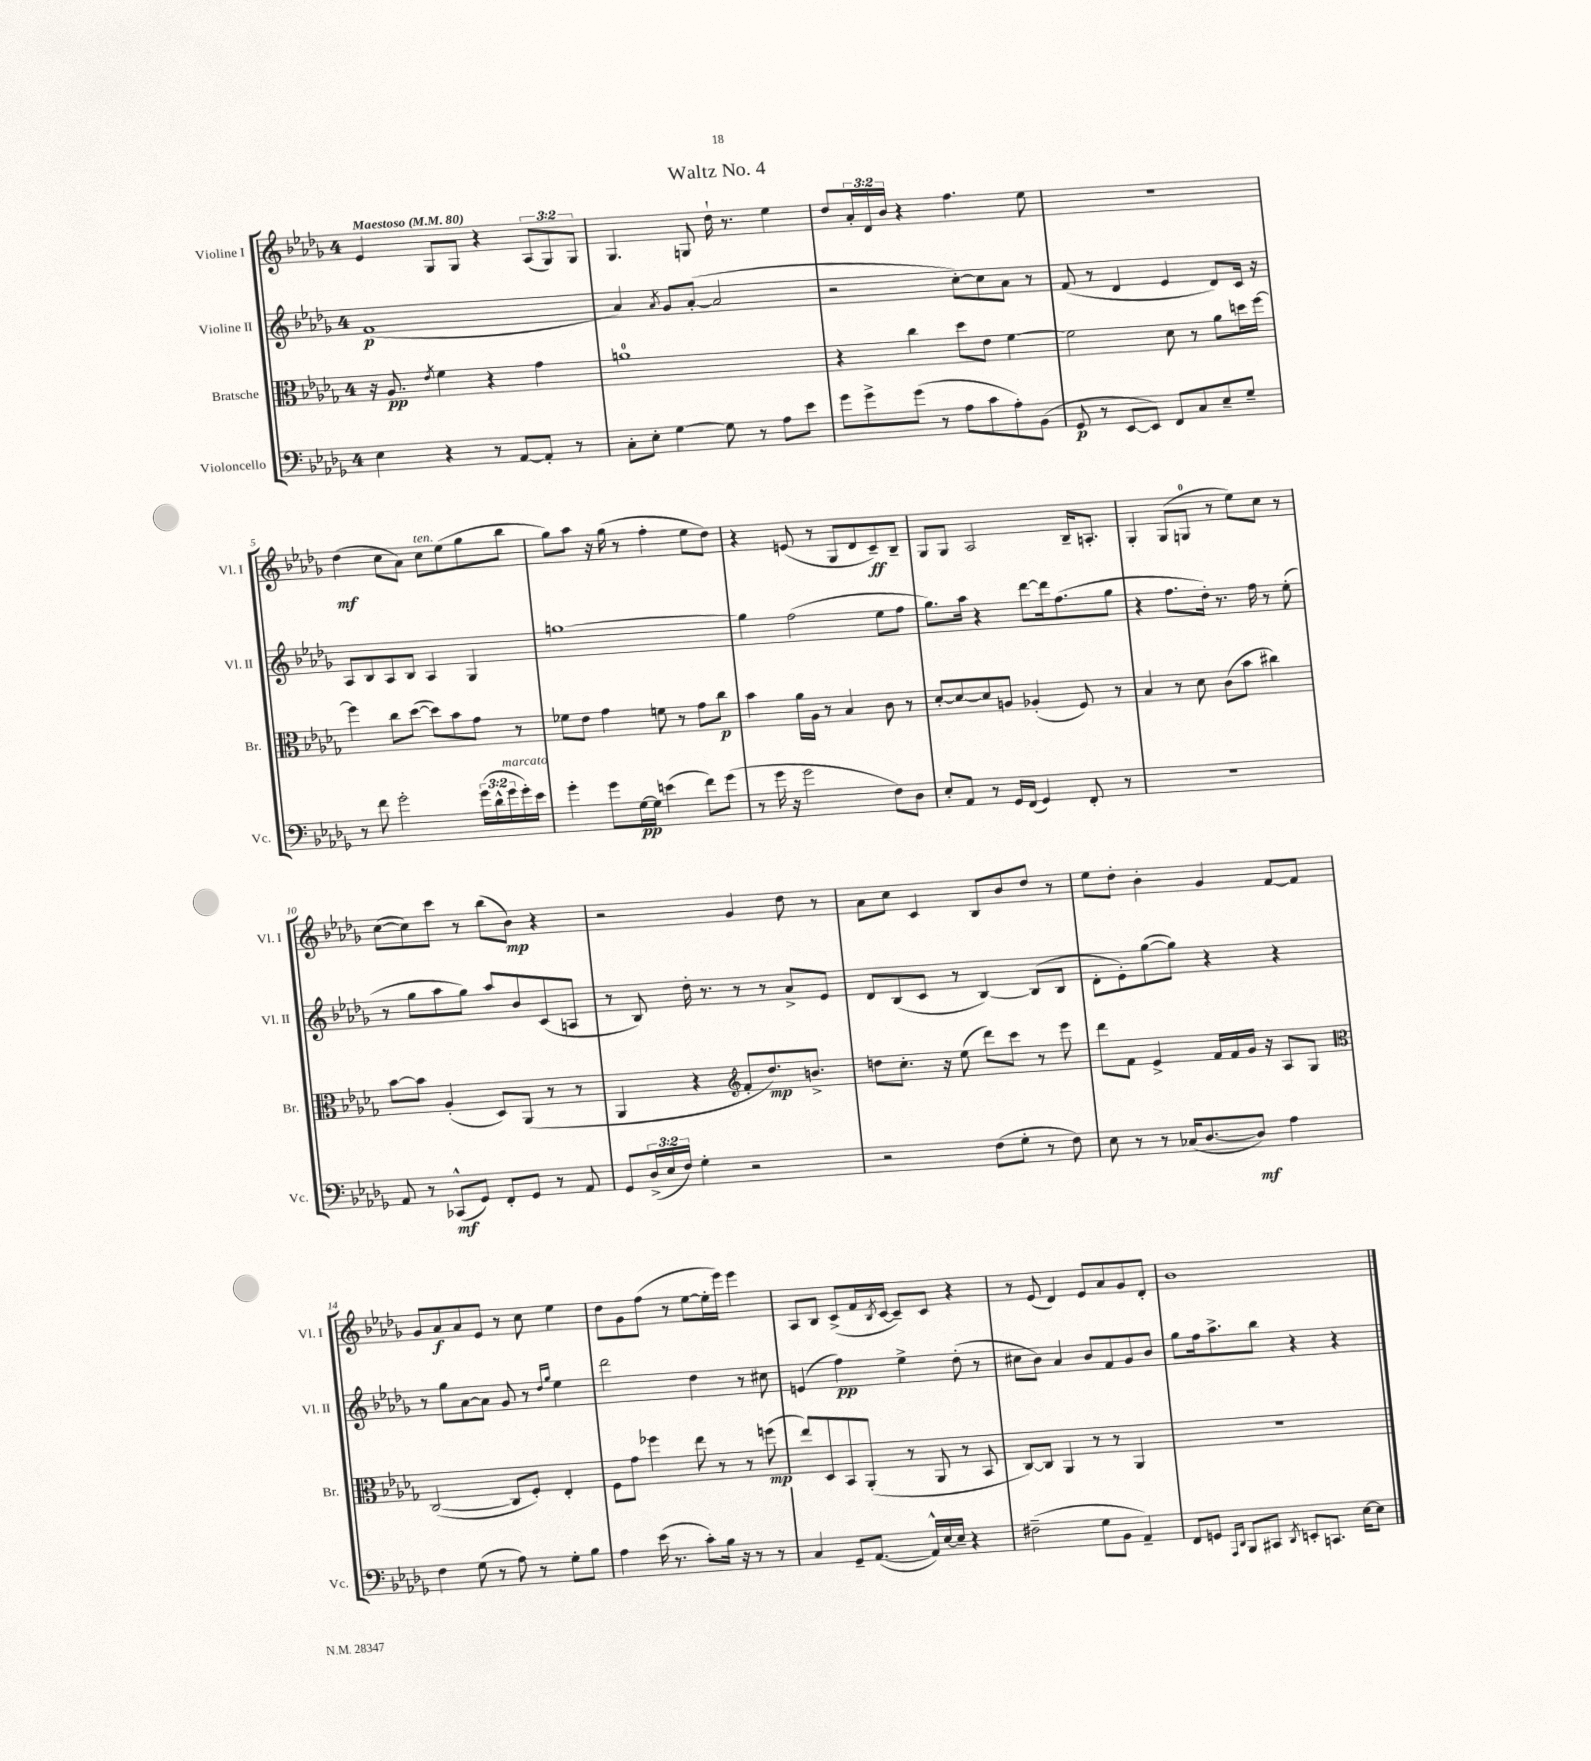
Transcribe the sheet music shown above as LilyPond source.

\header { title = "Waltz No. 4" }
<<
\new StaffGroup <<
\new Staff = "s0" \with { instrumentName = "Violine I" shortInstrumentName = "Vl. I" } {
    \clef treble \key des \major \once \override Staff.TimeSignature.style = #'single-digit \time 4/4 \override Staff.TupletNumber.text = #tuplet-number::calc-fraction-text \tempo "Maestoso" 4 = 80
    ees'4 ges8 ges8 r4 \tuplet 3/2 { aes8( ges8) ges8 } |
    ges4. g8 des''16-! r8. ees''4 |
    des''8 \tuplet 3/2 { aes'16-. des'16 bes'16 } r4 f''4. ees''8 |
    R1 |
    des''4\mf( c''8 aes'8) c''8^\markup { \italic "ten." } ees''8( ges''8 bes''8 |
    ges''8) aes''8 r16 ges''16( r8 f''4-. ees''8 des''8) |
    r4 e'8( r8 ges8 des'8 c'8--\ff) bes8-- |
    ges8 ges8 aes2 bes16-- a8.-. |
    ges4-. ges8( g8-0 r8 ees''8) c''8 r8 |
    c''8~( c''8) c'''8 r8 bes''8( bes'8\mp) r4 |
    r2 ges'4 des''8 r8 |
    aes'8 c''8 c'4 bes8 bes'8 des''8 r8 |
    ees''8 des''8-. bes'4-. ges'4 f'8~ f'8 |
    ges'8 aes'8\f aes'8 ees'8 r8 c''8 ees''4 |
    des''8 ges'8 f''8( r8 ees''8~ ees''16-. ees'''16) ees'''4 |
    aes8 bes8 c'8->( f'16 \acciaccatura { bes8 } c'16~ c'8--) c'8 r4 |
    r8 ees'8( des'4) ees'8 aes'8 ges'8 des'8-. |
    bes'1 \bar "|." |
}
\new Staff = "s1" \with { instrumentName = "Violine II" shortInstrumentName = "Vl. II" } {
    \clef treble \key des \major \once \override Staff.TimeSignature.style = #'single-digit \time 4/4
    f'1\p( |
    aes'4) \acciaccatura { aes'8 } ges'8 aes'8~-.( aes'2 |
    r2 c''8~-.) c''8 aes'8 r8 |
    f'8( r8 des'4 ees'4 des'8) c'16 r16 |
    aes8 bes8 aes8 bes8 aes4 ges4 |
    g''1~ |
    g''4 f''2( ees''8 f''8 |
    ges''8.) aes''16 r4 des'''8~ des'''16 f''8.( ges''8 |
    r4 f''8. des''16-.) r8. f''16 r8 ees''8-.( |
    r8 ges''8 aes''8 ges''8) aes''8 bes'8 c'8( a8 |
    r8 bes8) des''16-. r8. r8 r8 aes'8-> ees'8 |
    des'8 bes8( c'8 r8 bes4~) bes8( bes8 |
    des'8-. ees'8-.) ges''8~( ges''8) r4 r4 |
    r8 ges''8 aes'8~ aes'8 ges'8 r8 \grace { des''16 ges''16 } ees''4 |
    des'''2 des''4 r8 cis''8 |
    e'4( f''4\pp) ees''4-> des''8-.( r8 |
    cis''8 bes'8) aes'4 bes'8 f'8 ges'8 bes'8 |
    ges''8 f''16 aes''8.-> bes''8 r4 r4 \bar "|." |
}
\new Staff = "s2" \with { instrumentName = "Bratsche" shortInstrumentName = "Br." } {
    \clef alto \key des \major \once \override Staff.TimeSignature.style = #'single-digit \time 4/4
    r16 aes8.\pp \acciaccatura { ees'8 } f'4 r4 ges'4 |
    a'1-0 |
    r4 c''4 des''8 ees'8 f'4~ |
    f'2 des'8 r8 aes'8 d''16 f''16~ |
    f''4 c''8 des''8~( des''8) bes'8 ges'8 r8 |
    fes'8 ees'8 ges'4 f'8 r8 ges'8 c''8\p |
    bes'4 aes'16 aes16 r8 bes4 c'8 r8 |
    des'8~-. des'8~ des'8 a8 aes4-.( f8) r8 |
    bes4 r8 des'8 c'8( bes'8 cis''4) |
    bes'8~ bes'8 aes4-.( des8) aes,8( r8 r8 |
    aes,4 r4 \clef treble f'8-. des''8.\mp) b'8.-> |
    d''8 c''8.-. r16 ees''8( des'''8) c'''8 r8 ees'''8 |
    des'''8 f'8 ees'4-> f'16 f'16 ges'16 r16 aes8 ges8 |
    \clef alto c2~( c8 f8-.) ees4-. |
    f8 ges'8 fes''4 ees''8 r8 r8 f''8\mp( |
    ees''8) des8 bes,8 aes,8-.( r8 aes,8 r8 bes,8 |
    c8~) c8 aes,4 r8 r8 aes,4 |
    r1 \bar "|." |
}
\new Staff = "s3" \with { instrumentName = "Violoncello" shortInstrumentName = "Vc." } {
    \clef bass \key des \major \once \override Staff.TimeSignature.style = #'single-digit \time 4/4 \override Staff.TupletNumber.text = #tuplet-number::calc-fraction-text
    ees4 r4 r8 aes,8~ aes,8-. r8 |
    c8-. ees8-. ges4~ ges8 r8 aes8 ees'8 |
    ges'8 ges'8-> ges'8( r8 aes8 c'8 aes8-.) bes,8( |
    ges,8\p r8 ees,8~ ees,8) f,8 c8 ees8-- ges8-- |
    r8 f'8 ges'2-. \tuplet 3/2 { ges'16( des'16-^ ges'16^\markup { \italic "marcato" } } ges'16-.) ees'16 |
    ges'4-. ges'8 ges16~\pp ges16 e'4( f'8) ges'8( |
    r8 ges'16 r16 ges'2 f8) des8 |
    ees8-. aes,8 r8 ges,16 f,16( ges,4) f,8-. r8 |
    r1 |
    aes,8 r8 ces,8-^\mf( ges,8) f,8-. ges,8 r8 aes,8 |
    ges,8 \tuplet 3/2 { des16->( ees16 f16) } ges4-. r2 |
    r2 f8( ges8-. r8 f8) |
    ees8 r8 r8 ces16( des8.~ des8\mf) aes4 |
    f4 ges8( r8 aes8) r8 ges8-. bes8 |
    aes4 ees'16( r8. c'8-.) bes16 r16 r8 r8 |
    c4 ges,8-- aes,8.~( aes,16-^) ees16~ ees16-- r4 |
    fis2--( ges8 bes,8 aes,4--) |
    f,8 g,8 \grace { aes,,16 des,16 } bes,,8 cis,8 \acciaccatura { des,8 } e,8-. c,8. ees16~ ees8 \bar "|." |
}
>>
>>
